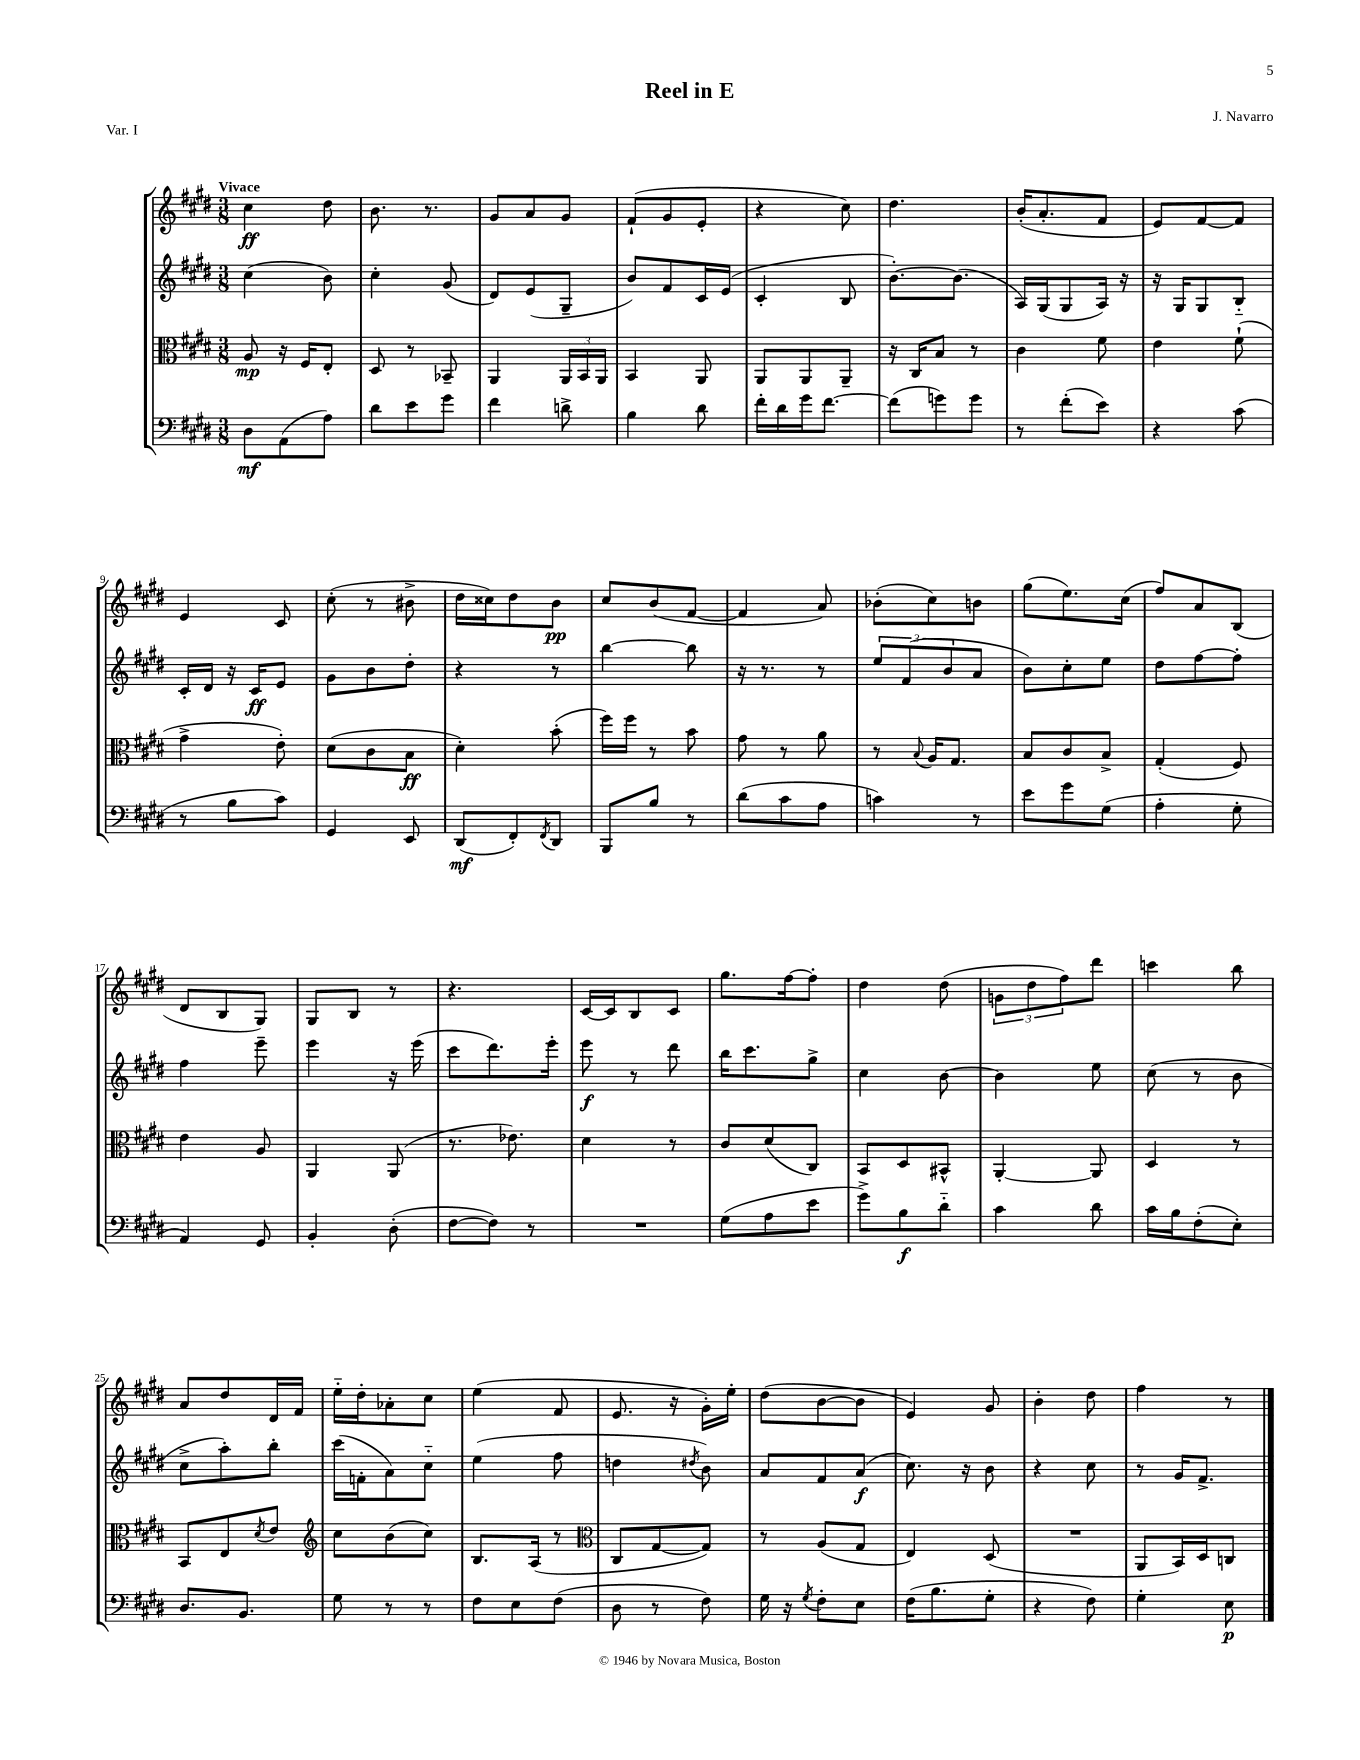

**kern	**kern	**kern	**kern
*staff4	*staff3	*staff2	*staff1
*clefF4	*clefC3	*clefG2	*clefG2
*k[f#c#g#d#]	*k[f#c#g#d#]	*k[f#c#g#d#]	*k[f#c#g#d#]
*M3/8	*M3/8	*M3/8	*M3/8
8D#	8A	(4cc#	4cc#
(8AA	16r	.	.
.	16F#	.	.
8A)	8E'	8b)	8dd#
=	=	=	=
8d#	8D#	4cc#'	8.b
8e	8r	.	.
.	.	.	8.r
8g#	8BB-~	(8g#	.
=	=	=	=
4f#	4AA	8d#)	8g#
.	.	(8e	8a
8d^	24AA	8G#~	8g#
.	24BB	.	.
.	24AA	.	.
=	=	=	=
4B	4BB	8b)	(8f#`
.	.	8f#	8g#
8d#	8AA	16c#	8e'
.	.	(16e	.
=	=	=	=
16f#'	8AA	4c#'	4r
16d#	.	.	.
16g#	8AA	.	.
[8.f#	.	.	.
.	8AA~	8B	8cc#)
=	=	=	=
(8f#]	16r	[8.b')	4.dd#
.	16C#	.	.
8g)	8B	.	.
.	.	(8.b]	.
8g	8r	.	.
=	=	=	=
8r	4c#	16A)	(16b'
.	.	(16G#	8.a'
(8f#'	.	8G#	.
8e)	8f#	16A)	8f#
.	.	16r	.
=	=	=	=
4r	4e	16r	8e)
.	.	16G#	.
.	.	8G#	[8f#
(8c#	(8f#`	8B'~	8f#]
=	=	=	=
8r	4g#^	16c#'	4e
.	.	16d#	.
8B	.	16r	.
.	.	16c#	.
8c#)	8e')	8e	8c#
=	=	=	=
4GG#	(8d#	8g#	(8cc#'
.	8c#	8b	8r
8EE	8B	8dd#'	8b#^
=	=	=	=
(8DD#	4d#')	4r	16dd#
.	.	.	16cc##)
8FF#')	.	.	8dd#
8qFF#	.	.	.
8DD#	(8b'	8r	8b
=	=	=	=
8BBB	16ff#)	[4bb	8cc#
.	16ff#	.	.
8B	8r	.	(8b
8r	8b	8bb]	[8f#
=	=	=	=
(8d#	8g#	16r	4f#]
.	.	8.r	.
8c#	8r	.	.
8A	8a	8r	8a)
=	=	=	=
4c)	8r	12ee	(8b-'
.	.	(12f#	.
.	8qqB	.	.
.	16A	.	8cc#)
.	.	12b	.
.	8.G#	.	.
8r	.	8a	8b
=	=	=	=
8e	8B	8b)	(8gg#
8g#	8c#	8cc#'	8.ee)
(8G#	8B^	8ee	.
.	.	.	(16cc#
=	=	=	=
4A'	(4G#'	8dd#	8ff#)
.	.	[8ff#	8a
8G#'	8F#)	8ff#']	(8B
=	=	=	=
4AA)	4e	4ff#	8d#
.	.	.	8B
8GG#	8A	8eee~	8G#)
=	=	=	=
4BB'	4AA	4eee	8G#
.	.	.	8B
(8D#'	(8AA	16r	8r
.	.	(16eee	.
=	=	=	=
[8F#	8.r	8ccc#	4.r
8F#])	.	8.ddd#)	.
.	8.e-)	.	.
8r	.	.	.
.	.	16eee'	.
=	=	=	=
4.r	4d#	8eee	[16c#
.	.	.	16c#]
.	.	8r	8B
.	8r	8ddd#	8c#
=	=	=	=
(8G#	8c#	16bb	8.gg#
.	.	8.ccc#	.
8A	(8d#	.	.
.	.	.	[16ff#
8e	8C#)	8gg#^	8ff#']
=	=	=	=
8g#^)	8BB	4cc#	4dd#
8B	8D#	.	.
8d#'~	8BB#^^	[8b	(8dd#
=	=	=	=
4c#	[4AA'	4b]	12g
.	.	.	12dd#
.	.	.	12ff#)
8d#	8AA]	8ee	8ddd#
=	=	=	=
16c#	4D#	(8cc#	4ccc
16B	.	.	.
(8F#'	.	8r	.
8E')	8r	8b	8bb
=	=	=	=
8.D#	8BB	8cc#^	8a
.	8E	8aa')	8dd#
8.BB	.	.	.
.	8qd#	.	.
.	8e	8bb'	16d#
.	.	.	16f#
=	=	=	=
*	*clefG2	*	*
8G#	8cc#	(16ccc#	16ee'~
.	.	16f'	16dd#'
8r	(8b	8a)	8a-'
8r	8cc#)	8cc#'~	8cc#
=	=	=	=
8F#	8.B	(4ee	(4ee
8E	.	.	.
.	(16A	.	.
(8F#	8r	8ff#	8f#
=	=	=	=
*	*clefC3	*	*
8D#	8C#	4dd	8.e
8r	[8G#	.	.
.	.	.	16r
.	.	8qdd#	.
8F#)	8G#])	8b)	16g#')
.	.	.	16ee'
=	=	=	=
16G#	8r	8a	(8dd#
16r	.	.	.
8qG#	.	.	.
8F#'	(8A	8f#	[8b
8E	8G#	(8a	8b]
=	=	=	=
(16F#	4E)	8.cc#)	4e)
8.B	.	.	.
.	.	16r	.
8G#'	(8D#	8b	8g#
=	=	=	=
4r	4.r	4r	4b'
8F#)	.	8cc#	8dd#
=	=	=	=
4G#'	8AA	8r	4ff#
.	16BB)	16g#	.
.	16D#	8.f#^	.
8E	8C	.	8r
==	==	==	==
*-	*-	*-	*-
